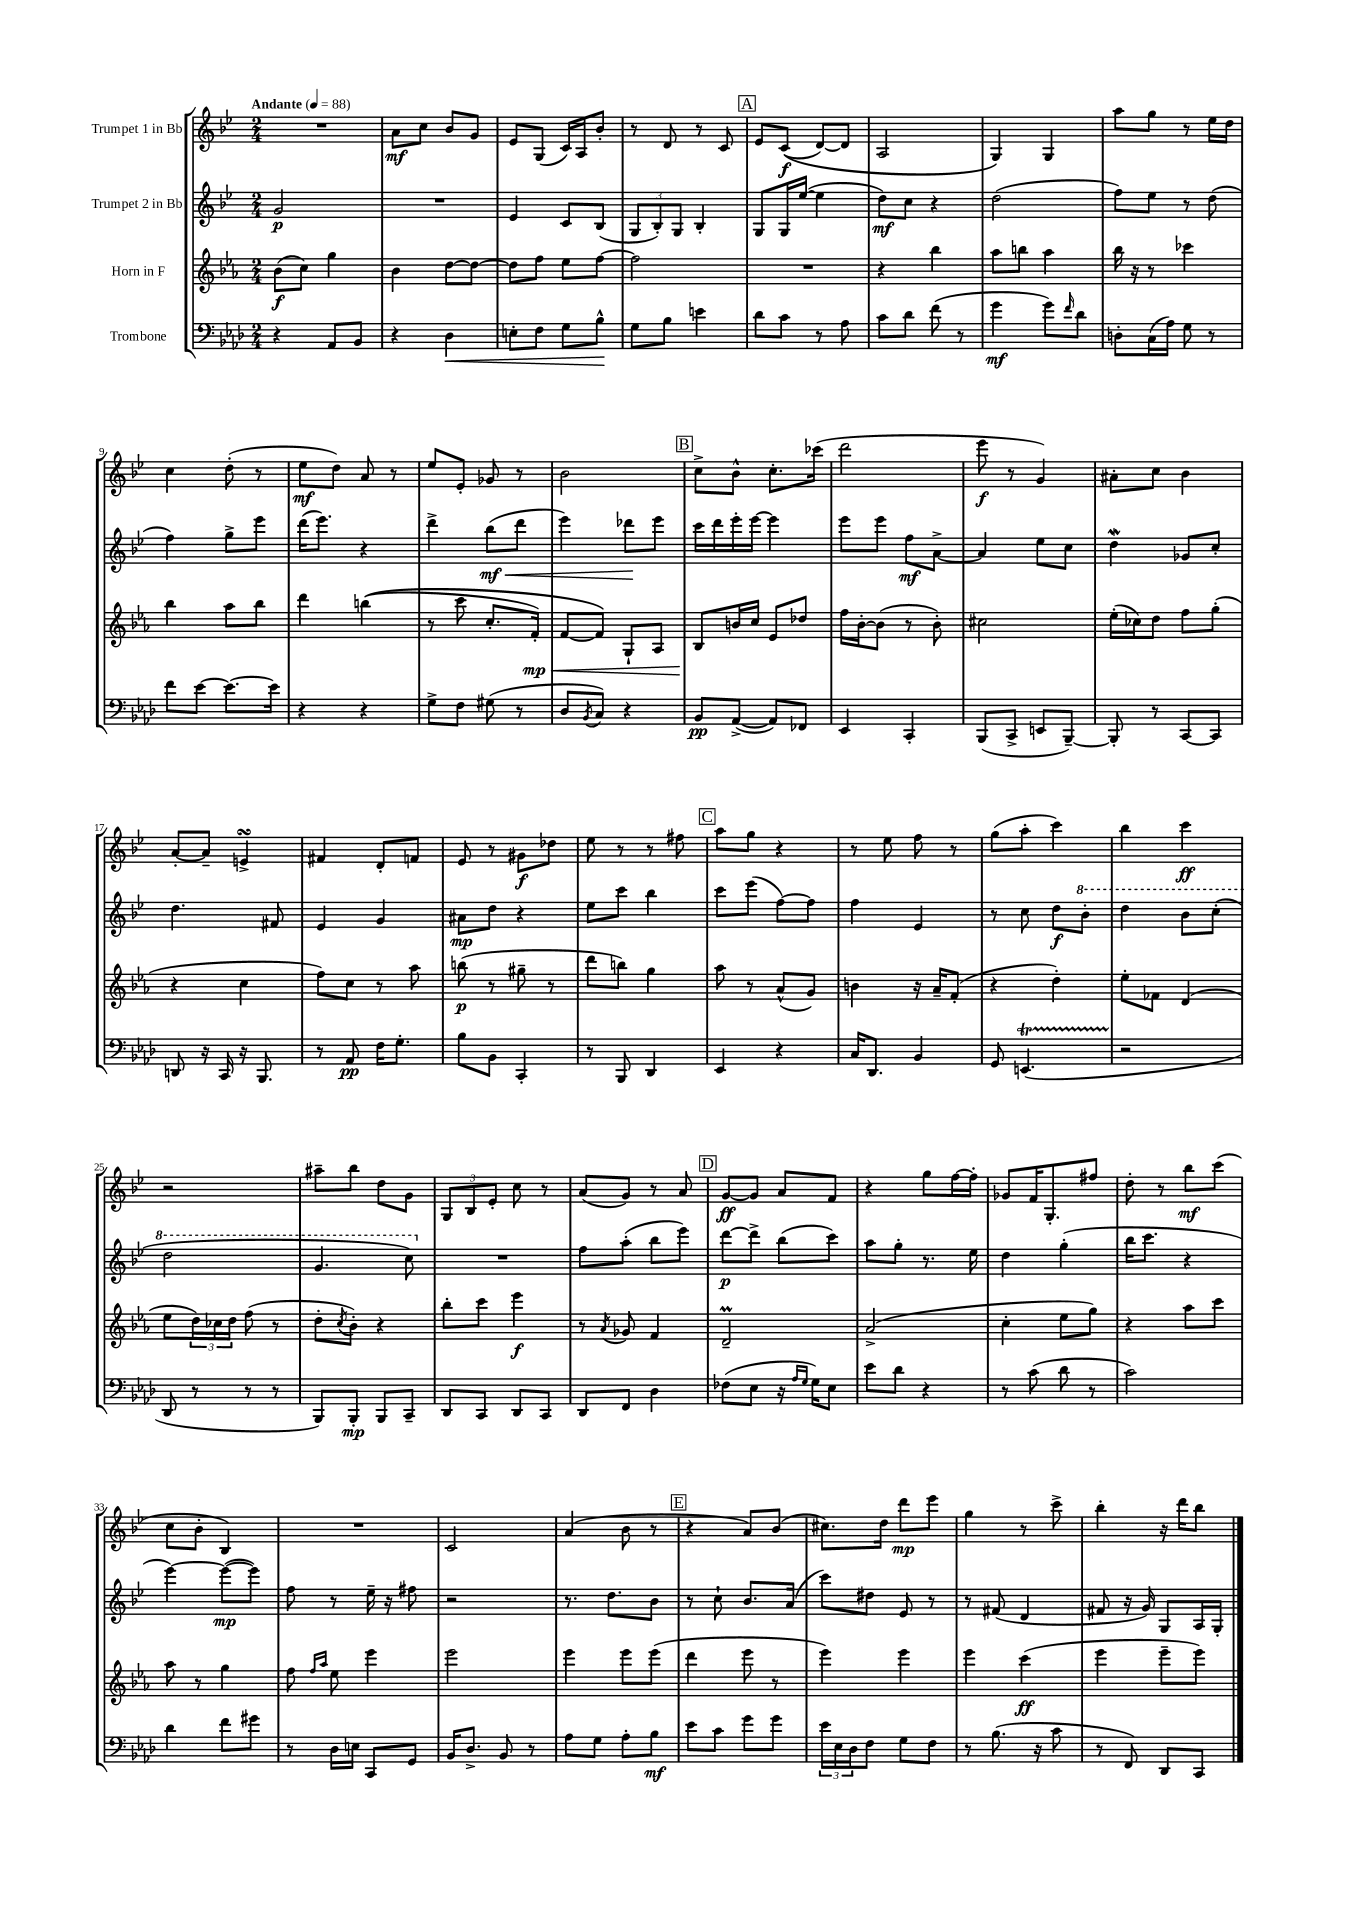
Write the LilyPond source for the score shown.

<<
\new StaffGroup <<
\new Staff = "s0" \with { instrumentName = "Trumpet 1 in Bb" } {
    \clef treble \key bes \major \numericTimeSignature \time 2/4 \tempo "Andante" 4 = 88
    R2 |
    a'8\mf c''8 bes'8 g'8 |
    ees'8 g8( c'16) a16 bes'8-. |
    r8 d'8 r8 c'8 |
    \mark \markup { \box "A" } ees'8 c'8\f(\( d'8~) d'8 |
    a2 |
    g4\) g4 |
    a''8 g''8 r8 ees''16 d''16 |
    c''4 d''8-.( r8 |
    ees''8\mf d''8) a'8 r8 |
    ees''8 ees'8-. ges'8 r8 |
    bes'2 |
    \mark \markup { \box "B" } c''8-> bes'8-^ c''8.-. ces'''16( |
    d'''2 |
    ees'''8\f r8 g'4) |
    ais'8-. c''8 bes'4 |
    a'8~-. a'8-- e'4->\turn |
    fis'4 d'8-. f'8 |
    ees'8 r8 gis'8\f des''8 |
    ees''8 r8 r8 fis''8 |
    \mark \markup { \box "C" } a''8 g''8 r4 |
    r8 ees''8 f''8 r8 |
    g''8( a''8-. c'''4) |
    bes''4 c'''4\ff |
    r2 |
    ais''8-- bes''8 d''8 g'8 |
    \tuplet 3/2 { g8 bes8 ees'8-. } c''8 r8 |
    a'8( g'8) r8 a'8 |
    \mark \markup { \box "D" } g'8~\ff g'8 a'8 f'8 |
    r4 g''8 f''16~ f''16-. |
    ges'8 f'16 g8.-. fis''8 |
    d''8-. r8 bes''8\mf c'''8( |
    c''8 bes'8-. bes4) |
    R2 |
    c'2 |
    a'4( bes'8 r8 |
    \mark \markup { \box "E" } r4 a'8) bes'8( |
    cis''8.) d''16 d'''8\mp ees'''8 |
    g''4 r8 c'''8-> |
    bes''4-. r16 d'''16 bes''8 \bar "|." |
}
\new Staff = "s1" \with { instrumentName = "Trumpet 2 in Bb" } {
    \clef treble \key bes \major \numericTimeSignature \time 2/4
    g'2\p |
    R2 |
    ees'4 c'8 bes8( |
    \tuplet 3/2 { g8 bes8-.) g8 } bes4-. |
    \mark \markup { \box "A" } g8 g16 ees''16~( ees''4 |
    d''8\mf) c''8 r4 |
    d''2( |
    f''8) ees''8 r8 d''8( |
    f''4) g''8-> ees'''8 |
    d'''16( ees'''8.) r4 |
    d'''4-> bes''8\mf\<( d'''8 |
    ees'''4) des'''8\! ees'''8 |
    \mark \markup { \box "B" } c'''16 d'''16 ees'''16-. ees'''16~ ees'''4 |
    ees'''8 ees'''8 f''8\mf a'8~-> |
    a'4 ees''8 c''8 |
    d''4\mordent ges'8 c''8-. |
    d''4. fis'8 |
    ees'4 g'4 |
    ais'8\mp d''8 r4 |
    ees''8 c'''8 bes''4 |
    \mark \markup { \box "C" } c'''8 ees'''8( f''8~) f''8 |
    f''4 ees'4 |
    r8 c''8 d''8\f \ottava #1 bes''8-. |
    d'''4 bes''8 c'''8-.( |
    d'''2 |
    g''4. c'''8) \ottava #0 |
    R2 |
    f''8 a''8-.( bes''8 ees'''8) |
    \mark \markup { \box "D" } d'''8~\p d'''8-> bes''8( c'''8) |
    a''8 g''8-. r8. ees''16 |
    d''4 g''4-.( |
    bes''16 c'''8. r4 |
    ees'''4~) ees'''8~\mp( ees'''8) |
    f''8 r8 ees''16-- r16 fis''8 |
    r2 |
    r8. d''8. bes'8 |
    \mark \markup { \box "E" } r8 c''8-! bes'8. a'16( |
    c'''8) dis''8 ees'8 r8 |
    r8 fis'8( d'4 |
    fis'8 r16 g'16) g8 a16 g16-. \bar "|." |
}
\new Staff = "s2" \with { instrumentName = "Horn in F" } {
    \clef treble \key ees \major \numericTimeSignature \time 2/4
    bes'8\f( c''8) g''4 |
    bes'4 d''8~ d''8~ |
    d''8 f''8 ees''8 f''8~ |
    f''2 |
    \mark \markup { \box "A" } R2 |
    r4 bes''4 |
    aes''8 b''8 aes''4 |
    bes''16 r16 r8 ces'''4 |
    bes''4 aes''8 bes''8 |
    d'''4 b''4(\( |
    r8 c'''8 c''8.-. f'16-.\mp\<) |
    f'8~ f'8\) g8-! aes8 |
    \mark \markup { \box "B" } bes8\! b'16 c''16 ees'8 des''8 |
    f''16 bes'16~-. bes'8( r8 bes'8-.) |
    cis''2 |
    ees''16-.( ces''16) d''8 f''8 g''8-.( |
    r4 c''4 |
    f''8) c''8 r8 aes''8 |
    b''8\p( r8 gis''8-- r8 |
    d'''8 b''8) g''4 |
    \mark \markup { \box "C" } aes''8 r8 aes'8-^( g'8) |
    b'4 r16 aes'16-- f'8-.( |
    r4 d''4-.) |
    ees''8-. fes'8 d'4( |
    ees''8 \tuplet 3/2 { d''16) ces''16 d''16 } f''8( r8 |
    d''8-. \acciaccatura { c''8 } bes'8-.) r4 |
    bes''8-. c'''8 ees'''4\f |
    r8 \acciaccatura { aes'8 } ges'8 f'4 |
    \mark \markup { \box "D" } d'2--\prall |
    aes'2->( |
    c''4-. ees''8 g''8) |
    r4 aes''8 c'''8 |
    aes''8 r8 g''4 |
    f''8 \grace { f''16 aes''16 } ees''8 ees'''4 |
    ees'''2 |
    ees'''4 ees'''8 ees'''8( |
    \mark \markup { \box "E" } d'''4 ees'''8 r8 |
    ees'''4) ees'''4 |
    ees'''4 c'''4\ff( |
    ees'''4 ees'''8-- ees'''8) \bar "|." |
}
\new Staff = "s3" \with { instrumentName = "Trombone" } {
    \clef bass \key aes \major \numericTimeSignature \time 2/4
    r4 aes,8 bes,8 |
    r4 des4\< |
    e8-. f8 g8 bes8-^\! |
    g8 bes8 e'4 |
    \mark \markup { \box "A" } des'8 c'8 r8 aes8 |
    c'8 des'8 f'8( r8 |
    g'4\mf g'8) \grace { f'16 } des'8 |
    d8-. c16( aes16) g8 r8 |
    f'8 ees'8~ ees'8.~ ees'16 |
    r4 r4 |
    g8-> f8 gis8( r8 |
    des8 \acciaccatura { bes,8 } c8) r4 |
    \mark \markup { \box "B" } bes,8\pp aes,8~->( aes,8) fes,8 |
    ees,4 c,4-. |
    bes,,8( c,8-> e,8 bes,,8~--) |
    bes,,8-. r8 c,8~ c,8 |
    d,8 r16 c,16 r16 bes,,8. |
    r8 aes,8\pp f16 g8.-. |
    bes8 bes,8 c,4-. |
    r8 bes,,8 des,4 |
    \mark \markup { \box "C" } ees,4 r4 |
    c16 des,8. bes,4 |
    g,8 e,4.\startTrillSpan( |
    r2\stopTrillSpan |
    des,8 r8 r8 r8 |
    bes,,8) bes,,8-.\mp bes,,8 c,8-- |
    des,8 c,8 des,8 c,8 |
    des,8 f,8 des4 |
    \mark \markup { \box "D" } fes8( ees8 r16 \grace { aes16 g16 } g16) ees8 |
    ees'8 des'8 r4 |
    r8 c'8( des'8 r8 |
    c'2) |
    des'4 f'8 gis'8 |
    r8 des16 e16 c,8 g,8 |
    bes,16 des8.-> bes,8 r8 |
    aes8 g8 aes8-. bes8\mf |
    \mark \markup { \box "E" } ees'8 c'8 g'8 g'8 |
    \tuplet 3/2 { ees'16 ees16 des16 } f8 g8 f8 |
    r8 bes8.( r16 c'8 |
    r8 f,8) des,8 c,8 \bar "|." |
}
>>
>>
